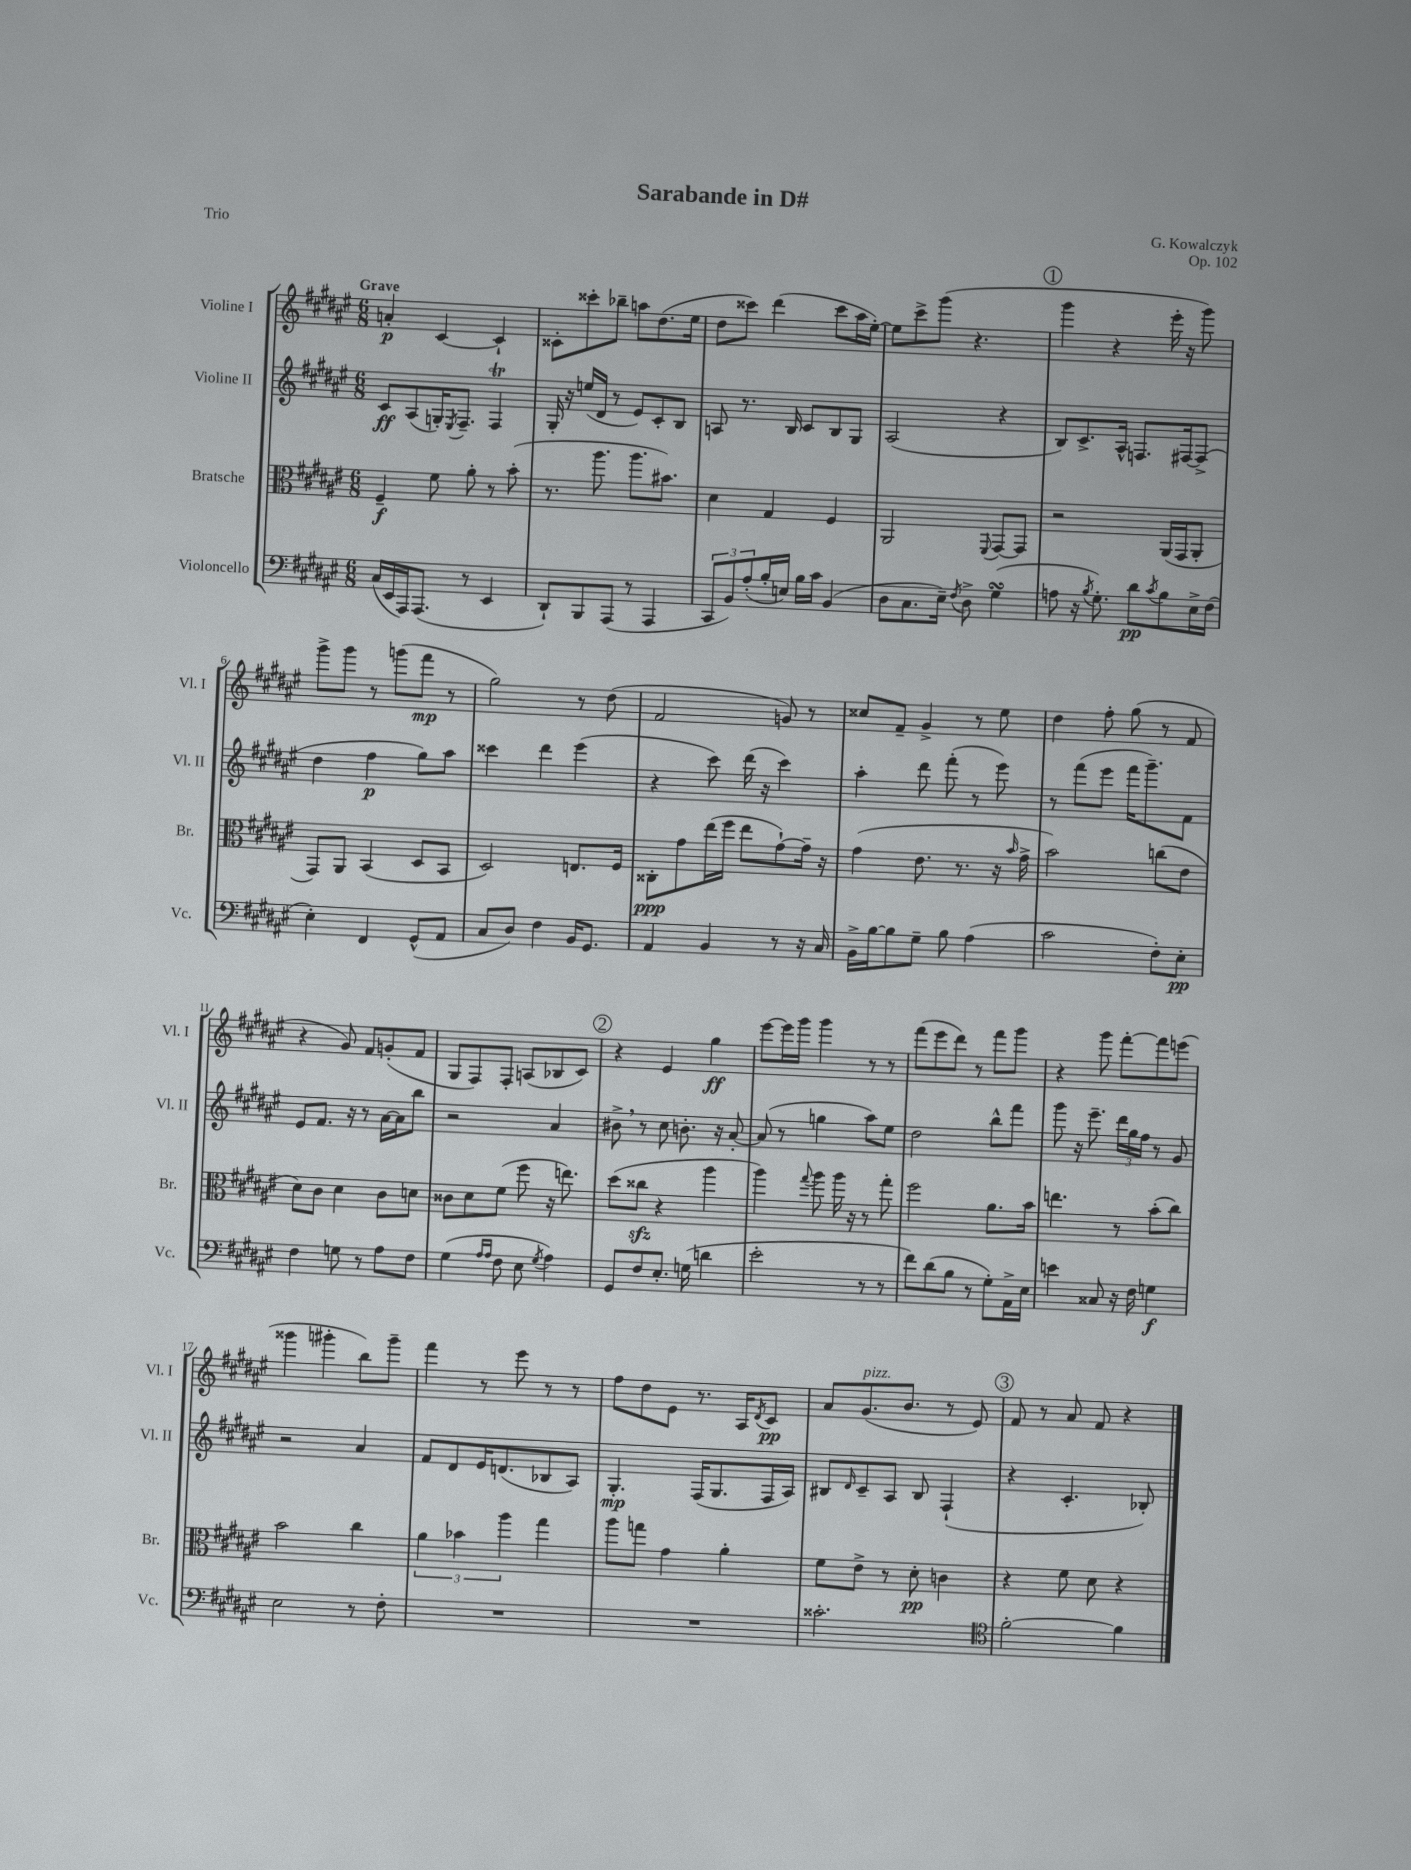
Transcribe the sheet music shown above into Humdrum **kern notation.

**kern	**kern	**kern	**kern
*staff4	*staff3	*staff2	*staff1
*clefF4	*clefC3	*clefG2	*clefG2
*k[f#c#g#d#a#e#]	*k[f#c#g#d#a#e#]	*k[f#c#g#d#a#e#]	*k[f#c#g#d#a#e#]
*M6/8	*M6/8	*M6/8	*M6/8
(16C#	4F#~	8c#	4a'
16EE#	.	.	.
16AAA#)	.	(8A#	.
(8.AAA#	.	.	.
.	8f#	16G')	[4c#
.	.	8qE#	.
.	.	8.F#~	.
8r	8a#'	.	.
4EE#	8r	4F#	4c#`]
.	(8b'	.	.
=	=	=	=
8DD#`)	8.r	16G#'	8c##'
.	.	16r	.
8BBB	.	(16ee	8ccc##'
.	8.aa#	16d#	.
(8AAA#	.	8r	8bb-~
8r	8.aa#	8e#)	8aa
4AAA#	.	8c#'	(8.dd#
.	8.b#)	.	.
.	.	8B	.
.	.	.	16ee#
=	=	=	=
12CC#	4d#	8A	8dd#
12BB)	.	.	.
.	.	8.r	8ccc##)
(12A#'	.	.	.
16B'	4G#	.	(4ddd#
16E)	.	16B	.
16B	.	8c#	.
16c#	.	.	.
(4BB	4F#	8B	8ccc##
.	.	8G#	16aa#
.	.	.	[16ee#')
=	=	=	=
8D#	2AA#	(2A#	8ee#]
8.C#	.	.	8ccc#^
.	.	.	(8ggg#
16E#~)	.	.	.
8qF#	.	.	.
8D#^	.	.	4.r
.	8qqFF#	.	.
(4G#	[8GG#	4r	.
.	8GG#]	.	.
=	=	=	=
8A	2r	8B)	4ggg#
16r	.	8.c#^	.
8qB	.	.	.
8.G#')	.	.	.
.	.	.	4r
.	.	16A#^^	.
8d#	.	8.F	.
8qc#	.	.	.
8B	(16AA#	.	16eee#'
.	16GG#	[16F#	16r
16E#^	8AA#'	(8F#^]	8ggg#)
(16F#	.	.	.
=	=	=	=
4E#')	8GG#)	4dd#	8ggg#^
.	8AA#	.	8ggg#
4FF#	(4BB	4ff#	8r
.	.	.	(8ggg
(8GG#^^	8D#	8gg#)	8fff#
8AA#	8BB	8aa#	8r
=	=	=	=
8C#	2D#)	4ccc##	2gg#)
8D#)	.	.	.
4F#	.	4ddd#	.
16BB	8.E	(4eee#	8r
8.GG#	.	.	.
.	.	.	(8dd#
.	16F#	.	.
=	=	=	=
4AA#	8C##'	4r	2f#
.	8g#	.	.
4BB	(16ee#	8ccc#)	.
.	16ff#	.	.
.	8ee#	(16ddd#	.
.	.	16r	.
8r	[8g#`)	4ccc#)	8g)
16r	16g#~]	.	8r
16C#	16r	.	.
=	=	=	=
16BB^	(4g#	4aa#'	8cc##
[16B	.	.	.
8B]	.	.	8f#~
8G#~	8.e#	8ddd#	4g#^
8B	.	(8fff#'	.
.	8.r	.	.
(4A#	.	8r	8r
.	16r	8eee#)	8ee#
.	16qqb	.	.
.	16g#^	.	.
=	=	=	=
2c#	2b)	8r	4dd#
.	.	(8fff#	.
.	.	8eee#	8ff#'
.	.	16fff#	(8gg#
.	.	8.ggg#~)	.
8F#')	(8cc	.	8r
8E#'	8e#	8f#	8f#
=	=	=	=
4F#	8d#)	8e#	4r
.	8c#	8.f#	.
8G	4d#	.	8g#)
.	.	16r	.
8r	.	8r	8f#
8A#	8c#	[16a#	(8g'
.	.	16a#]	.
8F#	8d	8bb	8f#
=	=	=	=
(4G#	8c##	2r	8G#
.	8d#	.	8F#)
16qqA#	.	.	.
16qqA#	.	.	.
8F#	(8f#	.	8F#'
8E#	8ff#	.	(8A
8qG#	.	.	.
4A#)	16r	4a#	8B-
.	8.ee)	.	.
.	.	.	8c#)
=	=	=	=
8GG#	(8dd#	8b#^	4r
8F#	8cc##	8r	.
8.E#'	4r	8cc#	4e#
.	.	8.b'	.
(16G	.	.	.
4d	4aa#	.	4gg#
.	.	16r	.
.	.	[8a#'	.
=	=	=	=
2e#'	4aa#)	(8a#]	[8eee#
.	.	8r	16eee#]
.	.	.	16ggg#
.	8qqgg#	.	.
.	8aa#	4gg	4ggg#
.	16aa#	.	.
.	16r	.	.
8r	8r	8aa#)	8r
8r	8gg#'	8ee#	8r
=	=	=	=
8f#)	2ff#	2dd#	(8fff#
(8d#	.	.	8eee#
8B	.	.	8ddd#)
8r	.	.	8r
8G#')	8.a#	8bb^^	8fff#
16AA#^	.	8fff#	8ggg#
16E#	16b	.	.
=	=	=	=
4e	4.ee	8ggg#	4r
.	.	16r	.
.	.	8.eee#~	.
8C##	.	.	8ggg#
16r	8r	24ddd#	[8fff#'
.	.	24gg#	.
16F#	.	.	.
.	.	24ff#	.
4G	(8b'	8r	8fff#]
.	8cc#)	8g#	(8eee
=	=	=	=
2E#	2b	2r	4ggg##
.	.	.	4ggg#'
8r	4cc#	4a#	8bb)
8F#'	.	.	8ggg#~
=	=	=	=
2.r	6a#	8f#	4fff#
.	.	8d#	.
.	6b-	.	.
.	.	16e#	8r
.	.	(8.d	.
.	6aa#	.	.
.	.	.	8eee#
.	4gg#	8B-	8r
.	.	8A#)	8r
=	=	=	=
2.r	8aa#	4.G#'	8ff#
.	8gg	.	8dd#
.	4g#	.	8e#
.	.	(16F#	8.r
.	.	8.G#	.
.	4a#'	.	.
.	.	.	16A#
.	.	.	8qd#
.	.	16F#	8c#
.	.	16A#)	.
=	=	=	=
2.c##'	8f#	8B#	8a#
.	.	16qqd#	.
.	8e#^	8c#~	(8.g#
.	8r	8A#	.
.	.	.	8.b
.	8d#'	8B#	.
.	4c	(4F#`	8r
.	.	.	8e#)
=	=	=	=
*clefC4	*	*	*
[2f#'	4r	4r	8f#
.	.	.	8r
.	8f#	4.c#'	8a#
.	8d#	.	8f#
4f#]	4r	.	4r
.	.	8B-')	.
==	==	==	==
*-	*-	*-	*-
